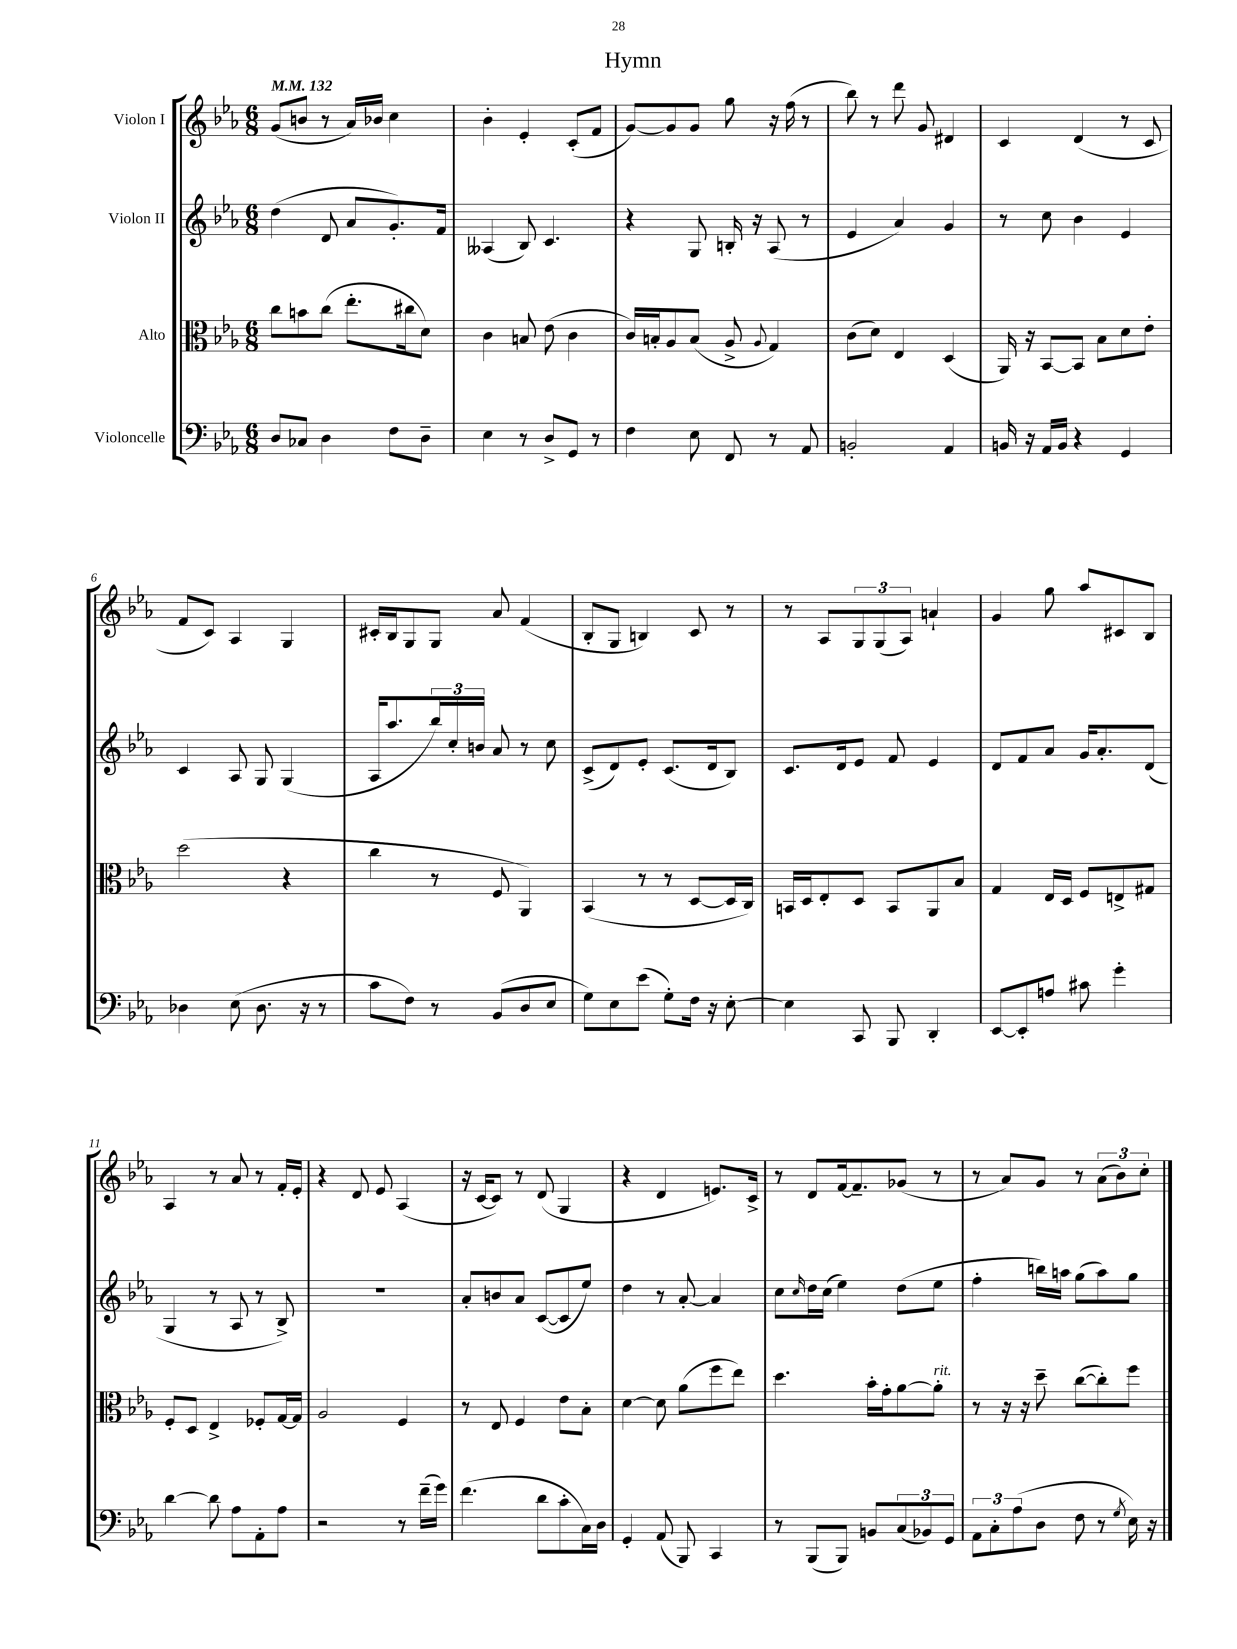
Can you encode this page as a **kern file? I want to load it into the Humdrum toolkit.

**kern	**kern	**kern	**kern
*part4	*part3	*part2	*part1
*staff4	*staff3	*staff2	*staff1
*I"Violoncelle	*I"Alto	*I"Violon II	*I"Violon I
*clefF4	*clefC3	*clefG2	*clefG2
*k[b-e-a-]	*k[b-e-a-]	*k[b-e-a-]	*k[b-e-a-]
*M6/8	*M6/8	*M6/8	*M6/8
*MM132	*MM132	*MM132	*MM132
=1	=1	=1	=1
8D/L	8cc\L	(4dd\	(8g/L
8C-X/J	8bn\	.	8bn/J
4D\	(8cc\J	8d/	8r
.	8.ee-'\L	8a-/L	16a-/LL)
.	.	.	16b-X/JJ
8F\L	.	8.g'/)	4cc\
.	16cc#X\k	.	.
8D~\J	8d\J)	.	.
.	.	16f/Jk	.
=2	=2	=2	=2
4E-\	4c\	(4A--X/	4b-'\
8r	8Bn/	8B-/)	4e-'/
8D^/L	(8e-\	4.c/	.
8GG/J	4c\	.	(8c'/L
8r	.	.	8f/J
=3	=3	=3	=3
4F\	16c/LL)	4r	[8g/L)
.	16Bn'/J	.	.
.	8A-/	.	8g/]
8E-\	(8B/J	8G/	8g/J
8FF/	8A-^/	16Bn'/	8gg\
.	.	16r	.
.	8qqA-/	.	.
8r	4G/)	(8A-/	16r
.	.	.	(16ff\
8AA-/	.	8r	8r
=4	=4	=4	=4
2BBn'/	(8c\L	4e-/	8bb-\)
.	8d\J)	.	8r
.	4E-/	4a-/)	8ddd\
.	.	.	8g/
4AA-/	(4D/	4g/	4d#X/
=5	=5	=5	=5
16BBn/	16AA-/)	8r	4c/
16r	16r	.	.
16AA-/LL	[8BB-/L	8cc\	.
16BB/JJ	.	.	.
4r	8BB-/J]	4b-\	(4d/
.	8B-\L	.	.
4GG/	8d\	4e-/	8r
.	8e-'\J	.	8c/
!!LO:LB:g=z
=6	=6	=6	=6
4D-X\	(2dd\	4c/	8f/L
.	.	.	8c/J)
(8E-\	.	8A-/	4A-/
8.D-\	.	8G/	.
.	4r	(4G/	4G/
16r	.	.	.
8r	.	.	.
=7	=7	=7	=7
8c\L	4cc\	16A-/KL	16c#X'/LL
.	.	8.aa-/	16B-/J
8F\J)	.	.	8G/
8r	8r	24bb-/L)	8G/J
.	.	24cc'/	.
.	.	24bn/JJ	.
(8BB-/L	8F/	8a-/	8a-/
8D/	4AA-/)	8r	(4f/
8E-/J	.	8cc\	.
=8	=8	=8	=8
8G\L)	(4BB-/	(8c^/L	8B-'/L
8E-\	.	8d/)	8G/J
(8e-\J	8r	8e-'/J	4Bn/)
8G'\L)	8r	(8.c/L	.
16F\Jk	[8D/L	.	8c/
16r	.	16d/k	.
[8E-'\	16D/L]	8B-/J)	8r
.	16C/JJ)	.	.
=9	=9	=9	=9
4E-\]	16BBn/LL	8.c/L	8r
.	16D/J	.	.
.	8E-'/	.	8A-/L
.	.	16d/k	.
8CC/	8D/J	8e-/J	12G/
.	.	.	(12G/
8BBB-/	8BB/L	8f/	.
.	.	.	12A-/J)
4DD'/	8AA-/	4e-/	4an`/
.	8B-/J	.	.
=10	=10	=10	=10
[8EE-/L	4G/	8d/L	4g/
8EE-'/]	.	8f/	.
8An/J	16E-/LL	8a-/J	8gg\
.	16D/JJ	.	.
8c#X\	8F/L	16g/KL	8aa-/L
.	.	8.a-'/	.
4g'\	8En^/	.	8c#X/
.	8G#X/J	(8d/J	8B-/J
!!LO:LB:g=z
=11	=11	=11	=11
[4d\	8F'/L	4G/	4A-/
.	8D/J	.	.
8d\]	4E-^/	8r	8r
8A-\L	.	8A-/	8a-/
8AA-'\	8F-X'/L	8r	8r
8A-\J	[16G/L	8B-^/)	16f'/LL
.	16G/JJ]	.	16e-'/JJ
=12	=12	=12	=12
2r	2A-/	2.r	4r
.	.	.	8d/
.	.	.	8e-/
8r	4F/	.	(4A-/
(16f~\LL	.	.	.
16g\JJ)	.	.	.
=13	=13	=13	=13
(4.f\	8r	8a-'/L	16r
.	.	.	[16c/KL
.	8E-/	8bn/	8c/J])
.	4F/	8a-/J	8r
8d\L	.	([8c/L	(8d/
8c'\	8e-\L	8c/]	4G/
16C\L)	8B-'\J	8ee-/J)	.
16D\JJ	.	.	.
=14	=14	=14	=14
4GG'/	[4d\	4dd\	4r
(8AA-/	8d\]	8r	4d/
8BBB-/)	(8a-\L	[8a-'/	.
4CC/	8ff\	4a-/]	8.en/L)
.	8ee-\J)	.	.
.	.	.	16c^/Jk
=15	=15	=15	=15
8r	4.dd\	8cc\L	8r
.	.	16qqcc/	.
(8BBB-/L	.	16dd\L	8d/L
.	.	(16cc\JJ	.
8BBB-/J)	.	4ee-\)	[16f/k
.	.	.	8.f~/]
8BBn/L	16b-'\LL	.	.
.	16g'\J	.	.
(12C/	[8a-\	(8dd\L	(8g-X/J
12BB-X/)	.	.	.
!	!LO:TX:a:i:t=rit.	!	!
.	8a-'\J]	8ee-\J	8r
12GG/J	.	.	.
=16	=16	=16	=16
12AA-\L	8r	4ff'\	8r
12C'\	.	.	.
.	16r	.	8a-/L)
(12A-\	.	.	.
.	16r	.	.
8D\J	8dd~\	16bbn\LL)	8g/J
.	.	16aan\JJ	.
8F\	([8cc\L	(8gg\L	8r
8r	8cc'\])	8aa\)	(12a-\L
.	.	.	12b-\)
8qG/	.	.	.
16E-\)	8ff\J	8gg\J	.
.	.	.	12cc'\J
16r	.	.	.
==	==	==	==
*-	*-	*-	*-
